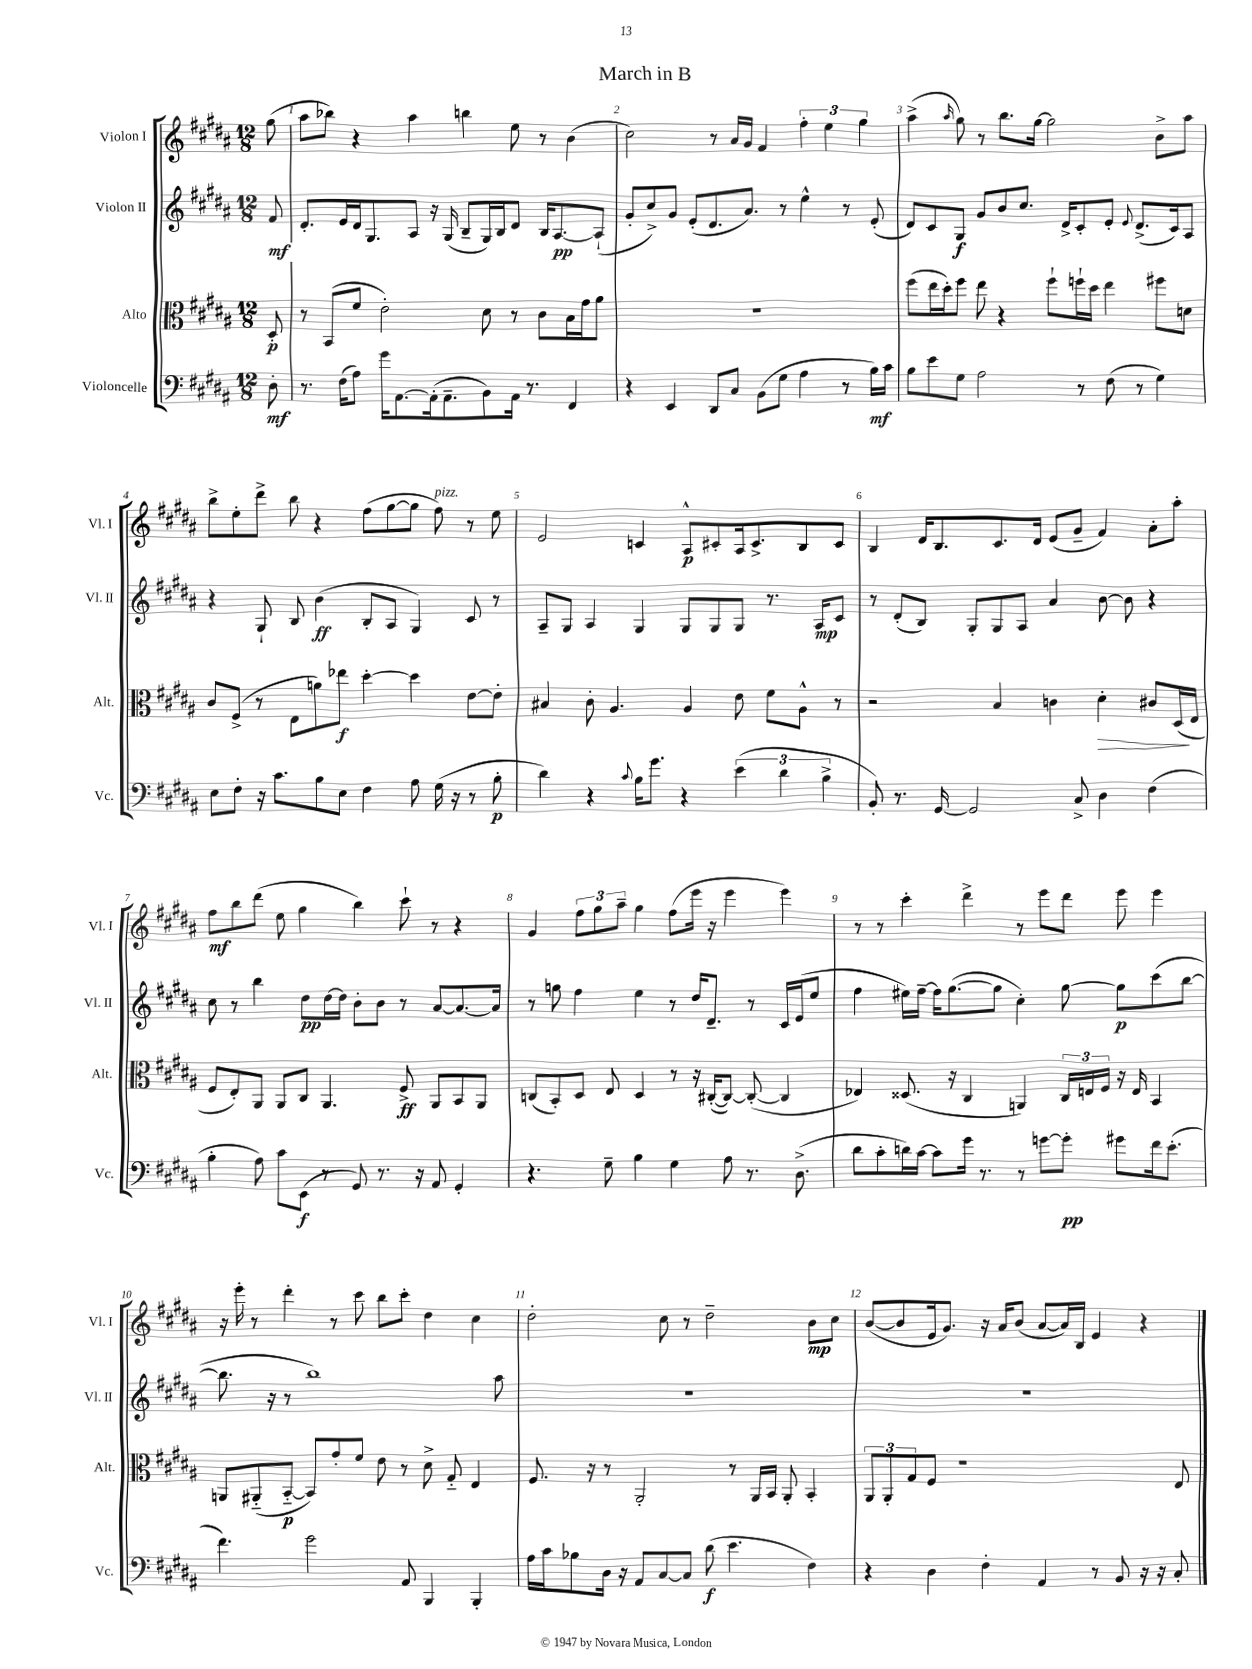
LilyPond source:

\header { title = "March in B" }
<<
\new StaffGroup <<
\new Staff = "s0" \with { instrumentName = "Violon I" shortInstrumentName = "Vl. I" } {
    \clef treble \key b \major \numericTimeSignature \time 12/8 \partial 8
    gis''8( |
    ais''8 bes''8) r4 ais''4 b''4 e''8 r8 b'4( |
    cis''2) r8 ais'16 gis'16 fis'4 \tuplet 3/2 { fis''4-. e''4 gis''4 } |
    ais''4->( \grace { ais''16 } gis''8) r8 b''8. gis''16~ gis''2 b'8-> ais''8 |
    b''8-> e''8-. dis'''8-> b''8 r4 fis''8( gis''8~ gis''8 fis''8^\markup { \italic "pizz." }) r8 e''8 |
    e'2 c'4 ais8-^\p cis'8-. ais16 cis'8.-> b8 cis'8 |
    b4 dis'16 b8. cis'8. dis'16 e'8( gis'8-- fis'4) ais'8-. ais''8-. |
    fis''8\mf b''8 dis'''8( e''8 gis''4 b''4) cis'''8-! r8 r4 |
    gis'4 \tuplet 3/2 { fis''8 gis''8 ais''8-- } gis''4 fis''8( e'''16 r16 e'''4 e'''4) |
    r8 r8 cis'''4-. dis'''4-> r8 e'''8 dis'''8 e'''8 e'''4 |
    r16 e'''16-. r8 dis'''4-. r8 cis'''8 b''8 cis'''8-. dis''4 cis''4 |
    dis''2-. cis''8 r8 dis''2-- b'8\mp cis''8 |
    b'8~( b'8 e'16 gis'8.) r16 ais'16 b'8( ais'8~ ais'16) b16 e'4 r4 \bar "|." |
}
\new Staff = "s1" \with { instrumentName = "Violon II" shortInstrumentName = "Vl. II" } {
    \clef treble \key b \major \numericTimeSignature \time 12/8 \partial 8
    fis'8\mf |
    dis'8.-. e'16 dis'16 gis8. ais8 r16 gis16( b8-- gis16) b16 dis'8 b16 ais8.~\pp ais8-!( |
    gis'8-. cis''8->) gis'8 e'8-.( dis'8. ais'8.) r8 e''4-^ r8 e'8-.( |
    dis'8) cis'8 gis8\f gis'8 b'8 cis''8. dis'16-> cis'8-. e'8-. \appoggiatura { e'8 } dis'8.->( cis'16) ais8 |
    r4 gis8-! b8 b'4\ff( b8-. ais8 gis4) cis'8 r8 |
    ais8-- gis8 ais4 gis4 gis8 gis8 gis8 r8. ais16\mp cis'8 |
    r8 dis'8-.( b8) gis8-. gis8 ais8 ais'4 b'8~ b'8 r4 |
    cis''8 r8 b''4 dis''8\pp dis''16~ dis''16 b'8-. b'8 r8 ais'8~ ais'8.~ ais'16 |
    r8 g''8 fis''4 e''4 r8 dis''16 dis'8.-- r8 cis'16 e'16( e''8 |
    fis''4 eis''16) fis''16~-- fis''16 gis''8.~( gis''8 cis''4-.) gis''8~ gis''8\p cis'''8( b''8~ |
    b''8. r16 r8 b''1) ais''8 |
    R1. |
    R1. \bar "|." |
}
\new Staff = "s2" \with { instrumentName = "Alto" shortInstrumentName = "Alt." } {
    \clef alto \key b \major \numericTimeSignature \time 12/8 \partial 8
    dis8-.\p |
    r8 b,8( fis'8 e'2-.) dis'8 r8 cis'8 b16 gis'16 ais'8 |
    R1. |
    fis''8( e''16 dis''16-.) fis''8 e''8 r4 fis''8-! f''16-! dis''16 e''4 fis''8 d'8 |
    cis'8 fis8->( r8 e8 a'8) ees''8\f dis''4~-. dis''4 e'8~ e'8-. |
    bis4 cis'8-. ais4. ais4 e'8 fis'8 ais8-^ r8 |
    r2 b4 c'4 dis'4-.\> cis'8 dis16\!( e16 |
    fis8 e8-.) ais,8 ais,8 cis8 ais,4. fis8->\ff ais,8 b,8 ais,8 |
    c8( b,8-.) dis8 e8 dis4 r8 r16 cis16~-.( cis8~) cis8~-.( cis4 |
    ees4) disis8.( r16 cis4 a,4) \tuplet 3/2 { cis16 e16 fis16 } r16 e16 b,4 |
    a,8 ais,8-_( b,8~-_\p b,8) gis'8-. fis'8 e'8 r8 dis'8-> gis8-_ e4 |
    fis8. r16 r8 ais,2-. r8 ais,16 b,16 ais,8-. b,4-. |
    \tuplet 3/2 { ais,8 ais,8-. gis8 } fis8 r1 e8 \bar "|." |
}
\new Staff = "s3" \with { instrumentName = "Violoncelle" shortInstrumentName = "Vc." } {
    \clef bass \key b \major \numericTimeSignature \time 12/8 \partial 8
    dis8-.\mf |
    r8. fis16( ais8) gis'16 ais,8.~ ais,16-.( ais,8.-- b,8) ais,16 r8. fis,4 |
    r4 e,4 dis,8 cis8 b,8( gis8 ais4 r8 b16\mf) cis'16 |
    b8 e'8 gis8 ais2 r8 fis8( r8 gis4) |
    e8 fis8-. r16 cis'8. b8 e8 fis4 ais8 gis16( r16 r8 b8-.\p |
    dis'4) r4 \appoggiatura { cis'8 } b16 gis'8. r4 \tuplet 3/2 { e'4( dis'4 b4-> } |
    b,8-.) r8. gis,16~ gis,2 cis8-> dis4 fis4( |
    b4-. ais8) cis'8 e,8\f( r8 gis,8) r8. r16 ais,8 gis,4-. |
    r4. gis8-- b4 gis4 ais8 r8. dis8.->( |
    dis'8 cis'8-. d'16) cis'16~ cis'8 gis'16 r8. r8 g'8~ g'8-.\pp gis'8 fis'16 e'8.-.( |
    fis'4.) gis'2 ais,8 b,,4 b,,4-. |
    ais16 cis'16 bes8 dis16 r16 ais,8 cis8~ cis8 dis'8\f( e'4. fis4) |
    r4 dis4 fis4-. ais,4 r8 b,8 r16 r16 cis8-. \bar "|." |
}
>>
>>
\layout { \context { \Score \override BarNumber.break-visibility = ##(#f #t #t) barNumberVisibility = #all-bar-numbers-visible } }
